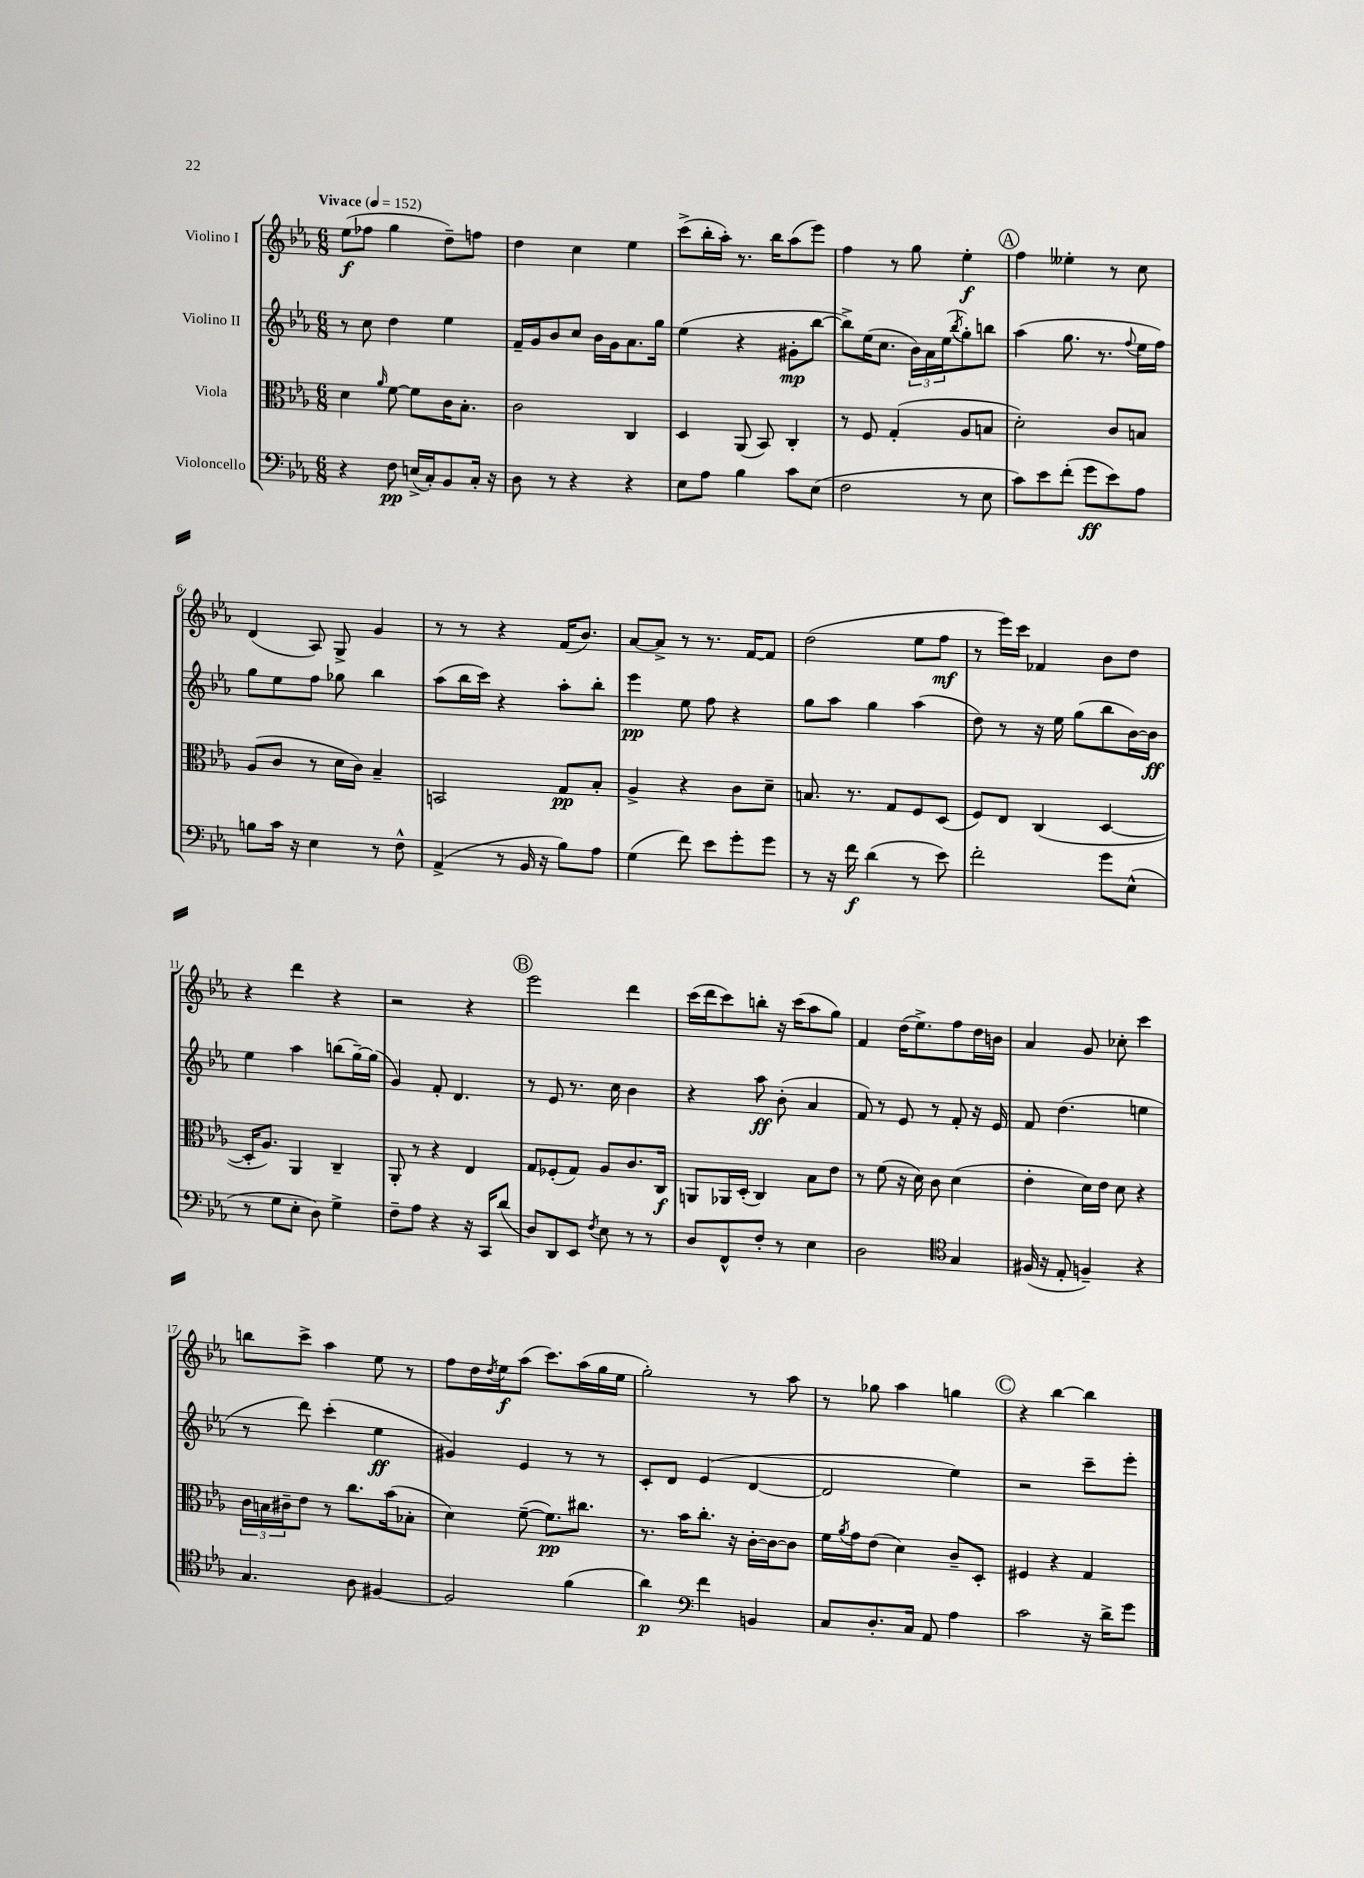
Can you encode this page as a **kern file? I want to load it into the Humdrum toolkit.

**kern	**kern	**kern	**kern
*staff4	*staff3	*staff2	*staff1
*clefF4	*clefC3	*clefG2	*clefG2
*k[b-e-a-]	*k[b-e-a-]	*k[b-e-a-]	*k[b-e-a-]
*M6/8	*M6/8	*M6/8	*M6/8
*MM152	*MM152	*MM152	*MM152
4r	4d	8r	(8ee-
.	.	8cc	8ff-
.	16qqa-	.	.
8F	[8f	4dd	4gg
(16E^	8f]	.	.
16C')	.	.	.
8BB-	16c	4ee-	8dd~)
.	8.B-'	.	.
16C'	.	.	8ff
16r	.	.	.
=	=	=	=
8D	2c	16f~	4dd
.	.	16g	.
8r	.	8b-	.
4r	.	8cc	4cc
.	.	16b-	.
.	.	16g	.
4r	4C	8.a-	4ee-
.	.	16gg	.
=	=	=	=
8E-	4D	(4ee-	(8ccc^
8A-	.	.	16bb-'
.	.	.	16aa-')
4B-	(8AA-	4r	8.r
.	8BB-)	.	.
.	.	.	16bb-
8c	4C'	8g#'	(8aa-
(8E-	.	[8bb-	8eee-)
=	=	=	=
2F	8r	8bb-^])	4ff
.	8F	(16ee-	.
.	.	8.cc	.
.	(4G'	.	8r
.	.	24b-)	8gg
.	.	24a-	.
.	.	(24ee-	.
.	.	8qbb-	.
8r	8A-	8gg')	4ee-'
8E-	8B	8bb	.
=	=	=	=
8c)	2d')	(4aa-	4ff
8e-	.	.	.
(8f'	.	8.gg	4ee--'
8g	.	.	.
.	.	8.r	.
8e-)	8c	.	8r
.	.	8qqff	.
8A-	8B	16ee-	8cc
.	.	16ff)	.
=	=	=	=
8B	(8A-	8gg	(4d
16c	8c	8ee-	.
16r	.	.	.
4E-	8r	8ff	8A-)
.	16d	8gg-	8G^
.	16c)	.	.
8r	4B-~	4bb-	4g
8F^^	.	.	.
=	=	=	=
(4AA-^	2BB	(8aa-	8r
.	.	16bb-	8r
.	.	16ccc)	.
8r	.	4r	4r
16BB-	.	.	.
16r	.	.	.
8B-)	8G	8aa-'	(16f
.	.	.	8.b-)
8A-	8B-'	8bb-'	.
=	=	=	=
(4G	4A-^	4eee-	[8a-
.	.	.	8a-^]
8f)	4r	8ee-	8r
8e-	.	8ff	8.r
8g'	8c	4r	.
.	.	.	[16f
8g	8d~	.	8f]
=	=	=	=
8r	8.B	8gg	(2dd
16r	.	8aa-	.
16f	8.r	.	.
(4d	.	4gg	.
.	8G	.	.
8r	8F	(4aa-	8ee-
8e-)	(8D	.	8ff
=	=	=	=
2f'	8F)	8dd)	8r
.	8E-	8r	16eee-)
.	.	.	16ccc
.	(4C	16r	4f-
.	.	16ee-	.
.	.	(8gg	.
8g	[4D	8bb-	8b-
(8E-^^	.	[16b-)	8dd
.	.	16b-]	.
=	=	=	=
8r	16D']	4ee-	4r
.	8.A-)	.	.
8G	.	.	.
8E-'	4AA-	4aa-	4ddd
8D)	.	.	.
4G^	4C~	(8bb	4r
.	.	[16gg~)	.
.	.	(16gg]	.
=	=	=	=
8F~	8AA-'	4g)	2r
8A-	8r	.	.
4r	4r	8f'	.
.	.	4.d	.
16r	4E-	.	4r
16CC	.	.	.
(8d	.	.	.
=	=	=	=
8D)	8G	8r	2eee-
8DD	(8F-'	8e-	.
8EE-	8G)	8.r	.
8qF	.	.	.
8E-	8A-	.	.
.	.	16cc	.
8r	8.c	4b-	4ddd
8r	.	.	.
.	16C	.	.
=	=	=	=
8D	8AA	4r	(16ccc
.	.	.	16ddd
8FF^^	16AA-	.	8ccc)
.	(16D'	.	.
8F'	4C)	8aa-	8bb'
8r	.	(8b-'	16r
.	.	.	(16ccc
4E-	8B-	4a-	8aa-
.	8e-	.	8gg)
=	=	=	=
2D	8r	8f)	4f
.	(8f	8r	.
.	16r	8e-	(16dd
.	16d)	.	8.ee-^)
.	8c	8r	.
*clefC4	*	*	*
4G	(4d	8f'	8ff
.	.	16r	16dd
.	.	16e-	16b
=	=	=	=
(16F#	4e-'	8f	4a-
16r	.	.	.
8E-'	.	(4.dd	.
4F~)	16d)	.	8g
.	16e-	.	.
.	8d	.	8cc-'
4r	4r	4ee	4ccc
=	=	=	=
4.G	24c	8r	8bb
.	24B	.	.
.	24c#~	.	.
.	8e-	8ddd)	8ccc^
.	8r	(4ccc'	4aa-
8A-	8.cc	.	.
[4F#	.	4ee-	8ee-
.	(16b-	.	.
.	8B-'	.	8r
=	=	=	=
2F#]	4d)	4g#)	8ff
.	.	.	16dd
.	.	.	8qdd
.	.	.	16ee-
.	([8f~	4e-	(8aa-
.	8.f])	.	8.ccc)
(4f	.	8r	.
.	8.cc#	.	(16aa-
.	.	8r	16gg
.	.	.	16ee-
=	=	=	=
4a-)	8.r	8c'	2gg')
.	.	8d	.
.	16b-	.	.
*clefF4	*	*	*
4f	8.cc'	(4e-	.
.	16r	.	.
4BB	[16c'	[4d	8r
.	16c_	.	.
.	8c]	.	8aa-
=	=	=	=
8C	16f	2d]	8r
.	8qa-	.	.
.	16g	.	.
8.D'	(8e-	.	8gg-
.	4d)	.	4aa-
16C	.	.	.
8AA-	.	.	.
4A-	8c~	4ee-)	4gg
.	8D'	.	.
=	=	=	=
2c	4F#	2r	4r
.	4r	.	[4bb-
16r	4G	8ccc~	4bb-]
16d^	.	.	.
8g	.	8eee-'	.
==	==	==	==
*-	*-	*-	*-
